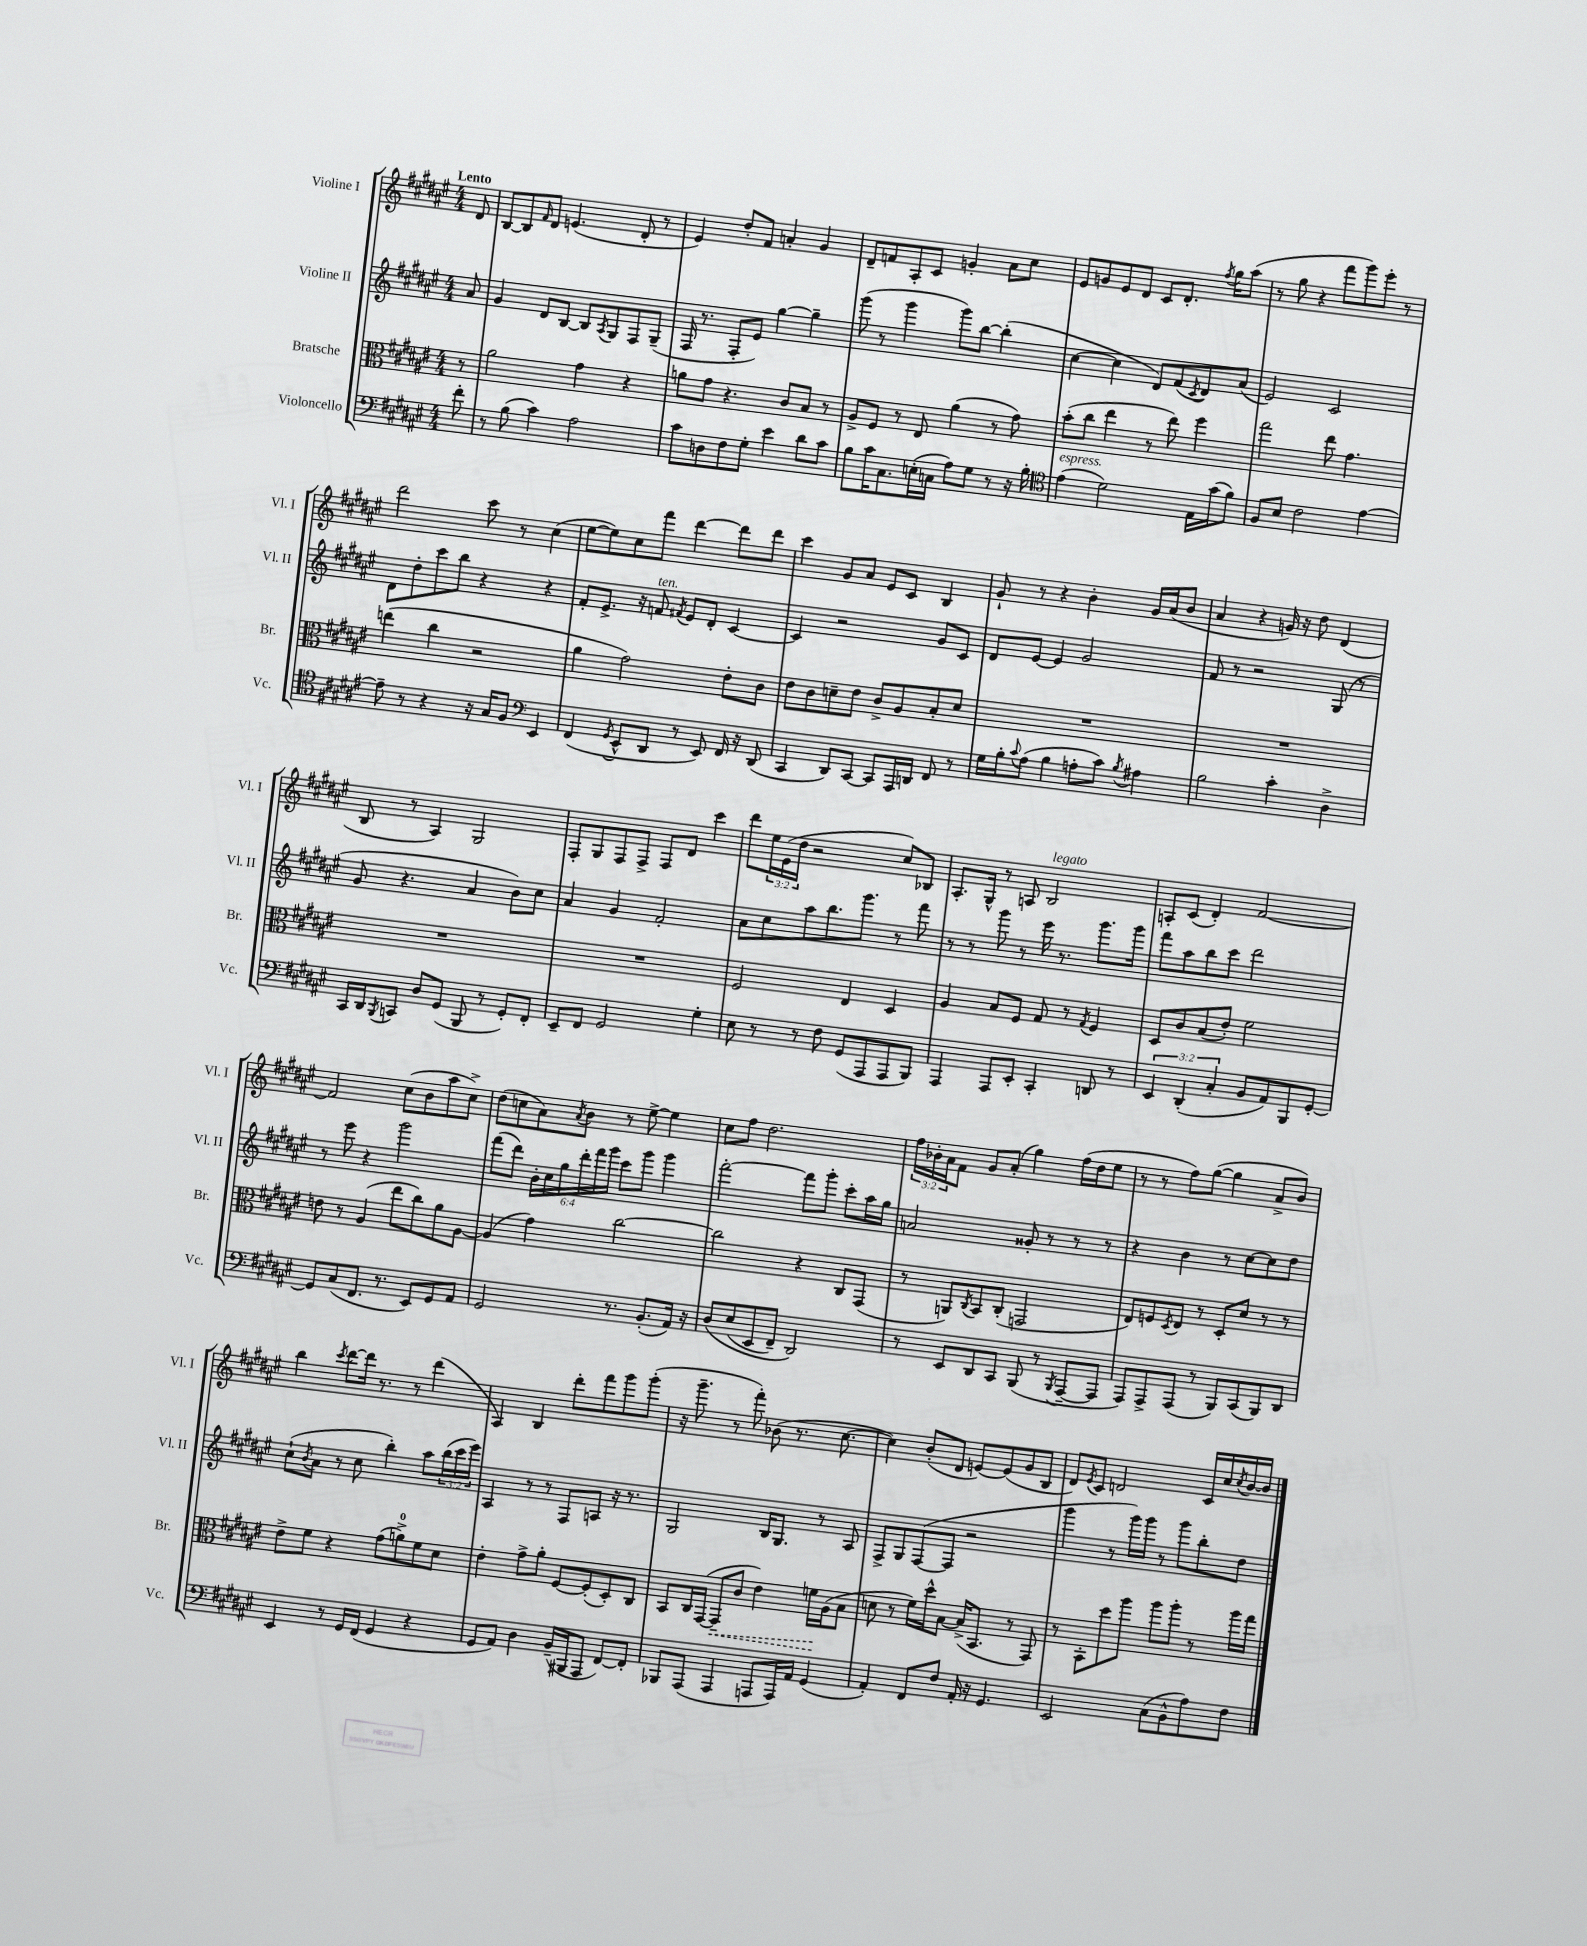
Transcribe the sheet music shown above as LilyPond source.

<<
\new StaffGroup <<
\new Staff = "s0" \with { instrumentName = "Violine I" shortInstrumentName = "Vl. I" } {
    \clef treble \key fis \major \numericTimeSignature \time 4/4 \override Staff.TupletNumber.text = #tuplet-number::calc-fraction-text \partial 8 \tempo "Lento"
    dis'8 |
    b8~ b8 \grace { fis'16 } dis'8 e'4.( dis'8-. r8 |
    eis'4) dis''8-. fis'8 a'4-. gis'4 |
    dis'8-- f'8 ais8-. cis'8 g'4-. ais'8 cis''8 |
    eis'8 g'8 eis'8 dis'8 cis'8 dis'8.-. \acciaccatura { fis''8 } gis''16 ais''8( |
    r8 gis''8 r4 fis'''8 gis'''8) eis'''8-. r8 |
    dis'''2 cis'''8 r8 cis''4( |
    eis''8~ eis''8) cis''8 fis'''8 dis'''4~ dis'''8 dis'''8 |
    cis'''4 gis'8 ais'8 eis'8 cis'8 b4 |
    gis'8-! r8 r4 b'4-. gis'16 ais'16( b'8 |
    ais'4 r4 g'16) r16 dis''8 dis'4( |
    b8 r8 ais4) gis2 |
    fis8-. gis8 fis8 fis8-> fis8 dis'8 cis'''4 |
    dis'''8 \tuplet 3/2 { eis''16 eis'16( dis''16 } r2 cis''8) bes8 |
    ais8.-. gis16-^ r8 a8 b2^\markup { \italic "legato" } |
    a8-. cis'8( dis'4-.) fis'2~ |
    fis'2 cis''8( b'8 ais''8 cis''8->) |
    dis''8( c''8 ais'8) \acciaccatura { ais'8 } b'8 r8 eis''8~-> eis''4 |
    cis''8 fis''8 dis''2. |
    \tuplet 3/2 { fis''16 bes'16-. ais'16 } fis'8 gis'8 ais'8-.( gis''4) fis''16( dis''16 eis''8 |
    r8 r8 fis''8) gis''8~( gis''4 ais'8-> b'8) |
    b''4 \acciaccatura { cis'''8 } dis'''8~ dis'''16 r8. r8 dis'''4( |
    ais4) b4 dis'''8-. fis'''8 gis'''8 gis'''8-.( |
    r16 gis'''8.-- r8 fis'''8-.) bes'8( r8. cis''8.~ |
    cis''4) b'8-.( dis'8 e'8~) e'8( gis'8 b8 |
    dis'8) \acciaccatura { eis'8 } cis'8 d'2 cis'16 cis''16 \acciaccatura { cis''8 } b'16~ b'16 \bar "|." |
}
\new Staff = "s1" \with { instrumentName = "Violine II" shortInstrumentName = "Vl. II" } {
    \clef treble \key fis \major \numericTimeSignature \time 4/4 \override Staff.TupletNumber.text = #tuplet-number::calc-fraction-text \partial 8
    ais'8 |
    gis'4 dis'8 b8~ b8 \acciaccatura { ais8 } gis8 fis8 gis8--( |
    fis16 r8. fis8-. eis'8) gis''4~ gis''4-- |
    gis'''8( r8 gis'''4 gis'''8) b''8~ b''4-.( |
    cis''4~ cis''4 dis'8) fis'8( \acciaccatura { cis'8 } dis'8) ais'8( |
    eis'2) cis'2 |
    dis'8 dis''8-. cis'''8 b''8 r4 r4 |
    fis'8-. eis'8.-> r16 f'8^\markup { \italic "ten." } \acciaccatura { fis'8 } eis'8 dis'8-. cis'4~ |
    cis'4 r2 gis'8 cis'8 |
    dis'8 eis'8~ eis'4 gis'2 |
    fis'8 r8 r2 gis8( r8 |
    gis'8 r4. ais'4 b'8) cis''8 |
    ais'4 gis'4 fis'2-. |
    ais'8 cis''8 ais''8 b''8. gis'''8. r8 fis'''8 |
    r8 r8 gis'''8 r8 eis'''16 r8. gis'''8. gis'''16 |
    fis'''8 ais''8 b''8 cis'''8 dis'''2 |
    r8 eis'''8 r4 gis'''2 |
    fis'''8( dis'''8) \tuplet 6/4 { b'16-. cis''16 gis''16 dis'''16-. fis'''16 gis'''16 } cis'''8 gis'''8 gis'''4 |
    fis'''2~-. fis'''8 gis'''8-. cis'''8-. ais''16 gis''16 |
    a'2 gisis'8-. r8 r8 r8 |
    r4 b'4 r8 cis''8~ cis''8 dis''8 |
    cis''8-!( \acciaccatura { b'8 } ais'8 r8 cis''8 b''4-.) ais''8 \tuplet 3/2 { b''16( cis'''16 eis'''16) } |
    ais4 r8 r8 fis8 a8 r16 r8. |
    gis2 b16 gis8. r8 ais8 |
    fis8-> gis8 fis8~( fis8 r2 |
    gis'''4 r8 gis'''16) gis'''16 r8 gis'''8 b''8-. dis''8 \bar "|." |
}
\new Staff = "s2" \with { instrumentName = "Bratsche" shortInstrumentName = "Br." } {
    \clef alto \key fis \major \numericTimeSignature \time 4/4 \partial 8
    r8 |
    ais'2 gis'4 r4 |
    a'8 gis'8 r4. cis'8 b8 r8 |
    ais8-> fis8 r8 eis8 ais'4( r8 gis'8) |
    b'8-.( cis''8 eis''4 r8 eis''8) fis''4 |
    gis''2 eis''8 gis'4. |
    e''4( cis''4 r2 |
    ais'4 gis'2) eis'8-. cis'8 |
    eis'8 cis'8 d'8-- eis'8 cis'8-> ais8 b8-. d'8 |
    R1 |
    R1 |
    R1 |
    R1 |
    fis2 eis4 dis4 |
    ais4 b8 fis8 gis8 r8 \acciaccatura { gis8 } fis4 |
    dis8 cis'8 b8( eis'8-.) fis'2 |
    e'8 r8 ais4( eis''8 cis''8) ais'8 ais8~ |
    ais4( gis'4) cis''2~ |
    cis''2 r4 cis8 gis,8( |
    r8 a,8) \acciaccatura { cis8 } b,8 cis8-.( g,2 |
    eis8) f8 \acciaccatura { dis8 } eis8 r8 dis8-. dis'8 r8 r8 |
    eis'8-> fis'8 r4 gis'8( a'8-0->) fis'8 dis'8 |
    eis'4-. gis'8-> ais'8-. fis8~ fis8-.( dis8-.) cis8 |
    b,8 cis16 gis,16~( \once \override Hairpin.style = #'dashed-line gis,8--\< cis'8 eis'4) f'16\! ais16( b8 |
    d'8 r8 fis'16) dis''16-^ b8~ b16->( b,8. r8 gis,8) |
    r8 b,8-. dis''8 ais''8 ais''8 ais''8-. r8 ais''16 gis''16 \bar "|." |
}
\new Staff = "s3" \with { instrumentName = "Violoncello" shortInstrumentName = "Vc." } {
    \clef bass \key fis \major \numericTimeSignature \time 4/4 \override Staff.TupletNumber.text = #tuplet-number::calc-fraction-text \partial 8
    fis'8-. |
    r8 b8( cis'4) ais2 |
    cis'8 d8 fis8 gis8-. eis'4 dis'8 cis'8 |
    b8 cis'16 cis8. e16-.( c16 ais8) gis8 r8 r16 b16-. |
    \clef tenor eis'4^\markup { \italic "espress." }( dis'2) eis16 gis'16( fis'8) |
    fis8 b8 cis'2 eis'4~ |
    eis'8-- r8 r4 r16 gis16 fis8 \clef bass eis,4 |
    fis,4( \acciaccatura { gis,8 } eis,8-^ dis,8 r8 eis,8) fis,16 r16 dis,8( |
    cis,4 dis,8) cis,8~ cis,8 ais,,16 d,16 fis,8 r8 |
    gis16 b16-. \appoggiatura { cis'8 } ais8( b4 a8-. cis'8) \acciaccatura { b8 } ais4 |
    b2 cis'4-. dis4-> |
    cis,16 dis,16 \acciaccatura { b,,8 } c,8 dis8 gis,8( b,,8 r8 gis,8-.) fis,8-. |
    eis,8-- fis,8 gis,2 gis4-. |
    eis8 r8 r8 fis8 gis,8( ais,,8 ais,,8 b,,8) |
    ais,,4 ais,,8 eis,8-. cis,4-. d,8 r8 |
    \tuplet 3/2 { eis,4 dis,4-.( cis4-. } b,8 ais,8) b,,8 gis,8~-. |
    gis,8 cis8( fis,8. r8. eis,8) gis,8 ais,8 |
    gis,2 r8. b,8.-.( ais,16) r16 |
    dis8\( eis8( eis,8 fis,8--) dis,2\) |
    r8 eis,8 dis,8 cis,8 b,,8( r8 \acciaccatura { b,,8 } ais,,8~-- ais,,8 |
    ais,,8) ais,,8-> ais,,8( r8 b,,8) cis,8( b,,8) dis,8 |
    eis,4 r8 gis,16 fis,16( gis,4 r4 |
    gis,8 ais,8) dis4 b,16--( bis,,16 ais,,8 fis,8~) fis,8-. |
    bes,,8 ais,,8( ais,,4 a,,8 a,,16) ais,16 gis,4( |
    ais,4-.) fis,8 fis8 ais,16-. r16 gis,4. |
    eis,2 cis8( b,8-^ ais8) fis8 \bar "|." |
}
>>
>>
\layout { \context { \Score \remove "Bar_number_engraver" } }
